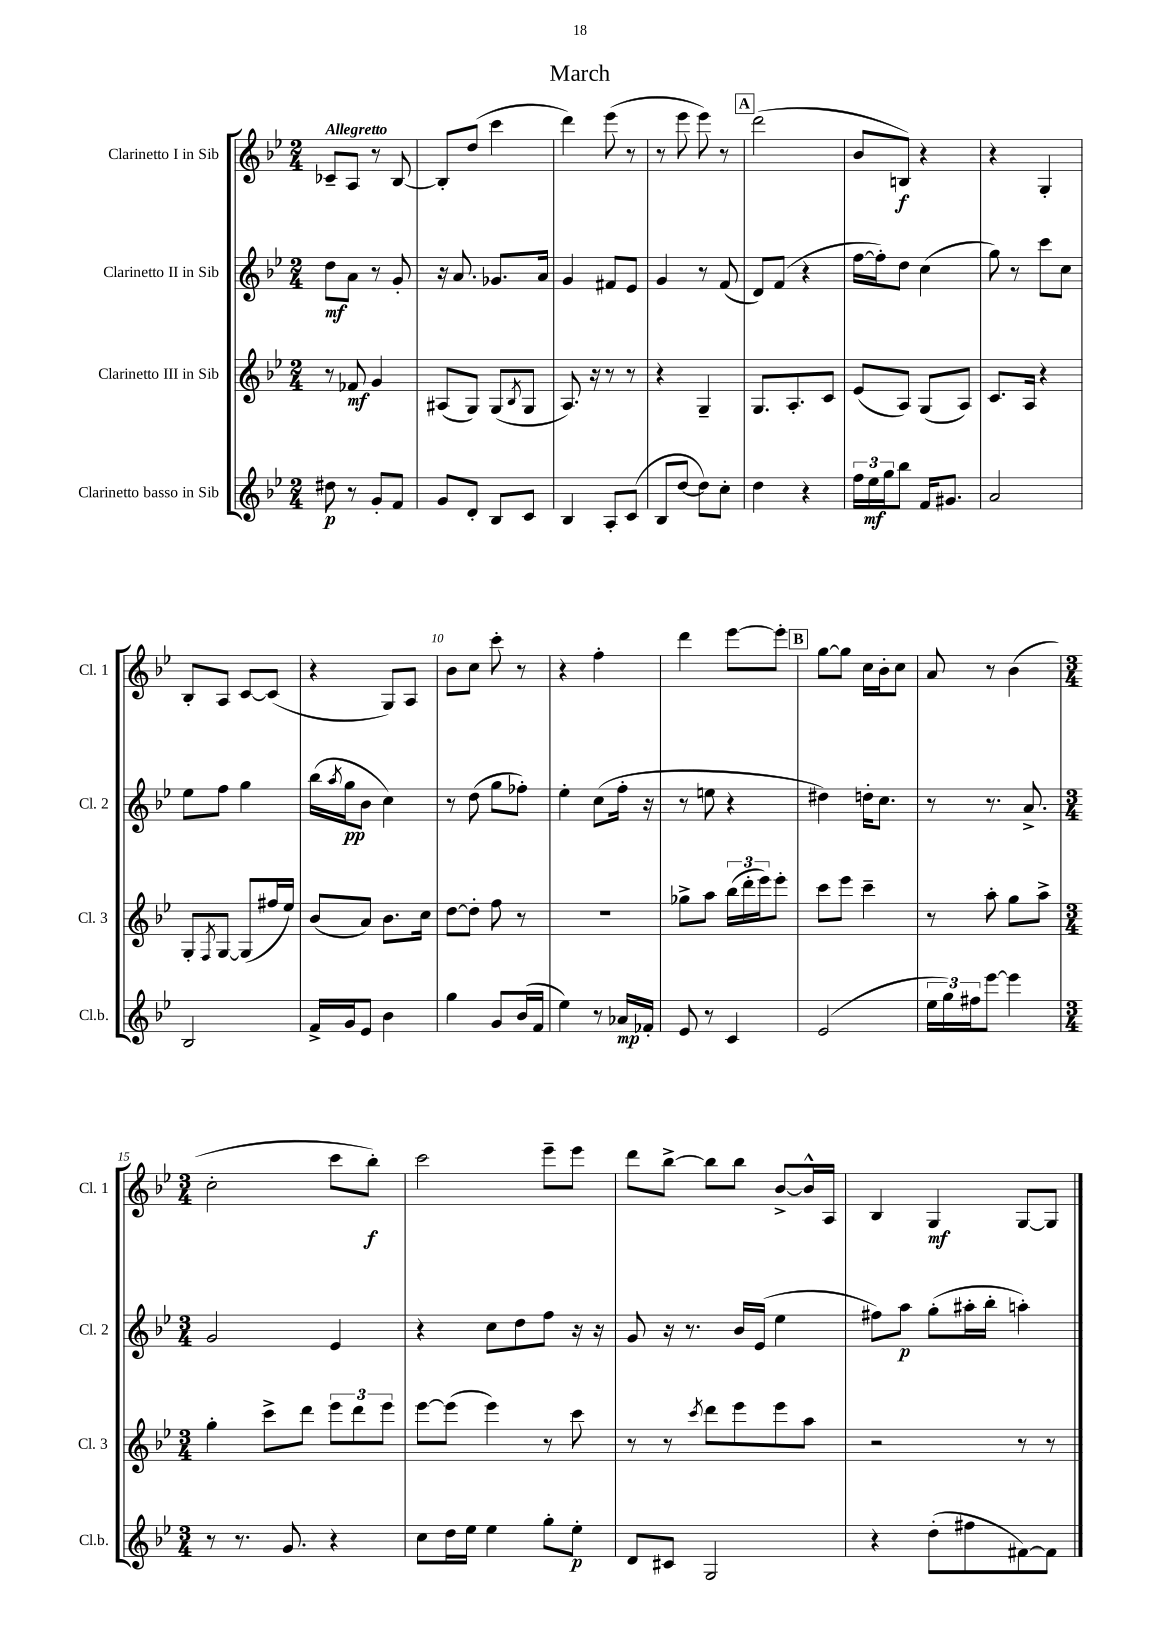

**kern	**dynam	**kern	**dynam	**kern	**dynam	**kern	**dynam
*part4	*part4	*part3	*part3	*part2	*part2	*part1	*part1
*staff4	*staff4	*staff3	*staff3	*staff2	*staff2	*staff1	*staff1
*I"Clarinetto basso in Sib	*	*I"Clarinetto III in Sib	*	*I"Clarinetto II in Sib	*	*I"Clarinetto I in Sib	*
*I'Cl.b.	*	*I'Cl. 3	*	*I'Cl. 2	*	*I'Cl. 1	*
*clefG2	*	*clefG2	*	*clefG2	*	*clefG2	*
*k[b-e-]	*	*k[b-e-]	*	*k[b-e-]	*	*k[b-e-]	*
*M2/4	*	*M2/4	*	*M2/4	*	*M2/4	*
=1	=1	=1	=1	=1	=1	=1	=1
!	!	!	!	!	!	!LO:TX:a:B:t=Allegretto	!
8dd#X\	p	8r	.	8dd\L	mf	8c-X~/L	.
8r	.	8f-X/	mf	8a\J	.	8A/J	.
8g'/L	.	4g/	.	8r	.	8r	.
8f/J	.	.	.	8g'/	.	[8B-/	.
=2	=2	=2	=2	=2	=2	=2	=2
8g/L	.	(8A#X/L	.	16r	.	8B-'/L]	.
.	.	.	.	8.a/	.	.	.
8d'/J	.	8G/J)	.	.	.	(8dd/J	.
8B-/L	.	(8G/L	.	8.g-X/L	.	4ccc\	.
.	.	8qB-/	.	.	.	.	.
8c/J	.	8G/J	.	.	.	.	.
.	.	.	.	16a/Jk	.	.	.
=3	=3	=3	=3	=3	=3	=3	=3
4B-/	.	8.A/)	.	4g/	.	4ddd\)	.
.	.	16r	.	.	.	.	.
8A'/L	.	8r	.	8f#X/L	.	(8eee-\	.
(8c/J	.	8r	.	8e-/J	.	8r	.
=4	=4	=4	=4	=4	=4	=4	=4
8B-/L	.	4r	.	4g/	.	8r	.
[8dd/J	.	.	.	.	.	8eee-\	.
8dd\L])	.	4G~/	.	8r	.	8eee-\)	.
8cc'\J	.	.	.	(8f/	.	8r	.
!!LO:REH:place=s1:t=A
=5	=5	=5	=5	=5	=5	=5	=5
4dd\	.	8.G/L	.	8d/L)	.	(2ddd\	.
.	.	.	.	(8f/J	.	.	.
.	.	8.A'/	.	.	.	.	.
4r	.	.	.	4r	.	.	.
.	.	8c/J	.	.	.	.	.
=6	=6	=6	=6	=6	=6	=6	=6
24ff\LL	.	(8e-/L	.	[16ff\LL	.	8b-/L	.
24ee-\	mf	.	.	.	.	.	.
.	.	.	.	16ff'\J])	.	.	.
24gg\J	.	.	.	.	.	.	.
8bb-\J	.	8A/J)	.	8dd\J	.	8Bn/J)	f
16f/KL	.	(8G/L	.	(4cc\	.	4r	.
8.g#X/J	.	.	.	.	.	.	.
.	.	8A/J)	.	.	.	.	.
=7	=7	=7	=7	=7	=7	=7	=7
2a/	.	8.c/L	.	8gg\)	.	4r	.
.	.	.	.	8r	.	.	.
.	.	16A/Jk	.	.	.	.	.
.	.	4r	.	8ccc\L	.	4G'/	.
.	.	.	.	8cc\J	.	.	.
!!LO:LB:g=z
=8	=8	=8	=8	=8	=8	=8	=8
2B-/	.	8G'/L	.	8ee-\L	.	8B-'/L	.
.	.	8qF/	.	.	.	.	.
.	.	[8G/J	.	8ff\J	.	8A/J	.
.	.	(8G/L]	.	4gg\	.	[8c/L	.
.	.	16ff#X/L	.	.	.	(8c/J]	.
.	.	16ee-/JJ)	.	.	.	.	.
=9	=9	=9	=9	=9	=9	=9	=9
16f^/LL	.	(8b-/L	.	(16bb-\LL	.	4r	.
.	.	.	.	8qaa/	.	.	.
16g/J	.	.	.	16gg\J	pp	.	.
8e-/J	.	8a/J)	.	8b-\J	.	.	.
4b-\	.	8.b-\L	.	4cc\)	.	8G/L)	.
.	.	.	.	.	.	8A/J	.
.	.	16cc\Jk	.	.	.	.	.
=10	=10	=10	=10	=10	=10	=10	=10
4gg\	.	[8dd\L	.	8r	.	8b-\L	.
.	.	8dd'\J]	.	(8dd\	.	8cc\J	.
8g/L	.	8ff\	.	8gg\L	.	8ccc'\	.
(16b-/L	.	8r	.	8ff-X'\J)	.	8r	.
16f/JJ	.	.	.	.	.	.	.
=11	=11	=11	=11	=11	=11	=11	=11
4ee-\)	.	2r	.	4ee-'\	.	4r	.
8r	.	.	.	(8cc\L	.	4ff'\	.
16a-X/LL	mp	.	.	16ff'\Jk	.	.	.
16f-X'/JJ	.	.	.	16r	.	.	.
=12	=12	=12	=12	=12	=12	=12	=12
8e-/	.	8gg-X^\L	.	8r	.	4ddd\	.
8r	.	8aa\J	.	8een\	.	.	.
4c/	.	(24bb-\LL	.	4r	.	[8eee-\L	.
.	.	24ddd'\	.	.	.	.	.
.	.	24eee-\J)	.	.	.	.	.
.	.	8eee-'\J	.	.	.	8eee-'\J]	.
!!LO:REH:place=s1:t=B
=13	=13	=13	=13	=13	=13	=13	=13
(2e-/	.	8ccc\L	.	4dd#X\)	.	[8gg\L	.
.	.	8eee-\J	.	.	.	8gg\J]	.
.	.	4ccc~\	.	16ddn'\KL	.	16cc\LL	.
.	.	.	.	8.cc\J	.	16b-'\J	.
.	.	.	.	.	.	8cc\J	.
=14	=14	=14	=14	=14	=14	=14	=14
24ee-\LL	.	8r	.	8r	.	8a/	.
24gg\)	.	.	.	.	.	.	.
24ff#X\J	.	.	.	.	.	.	.
[8eee-\J	.	8aa'\	.	8.r	.	8r	.
4eee-\]	.	8gg\L	.	.	.	(4b-\	.
.	.	.	.	8.a^/	.	.	.
.	.	8aa^\J	.	.	.	.	.
!!LO:LB:g=z
=15	=15	=15	=15	=15	=15	=15	=15
*M3/4	*	*M3/4	*	*M3/4	*	*M3/4	*
8r	.	4gg'\	.	2g/	.	2cc'\	.
8.r	.	.	.	.	.	.	.
.	.	8ccc^\L	.	.	.	.	.
8.g/	.	.	.	.	.	.	.
.	.	8ddd\J	.	.	.	.	.
4r	.	12eee-\L	.	4e-/	.	8ccc\L	.
.	.	12ddd\	.	.	.	.	.
.	.	.	.	.	.	8bb-'\J)	f
.	.	12eee-\J	.	.	.	.	.
=16	=16	=16	=16	=16	=16	=16	=16
8cc\L	.	[8eee-\L	.	4r	.	2ccc\	.
16dd\L	.	(8eee-\J]	.	.	.	.	.
16ee-\JJ	.	.	.	.	.	.	.
4ee-\	.	4eee-\)	.	8cc\L	.	.	.
.	.	.	.	8dd\	.	.	.
8gg'\L	.	8r	.	8ff\J	.	8eee-~\L	.
8ee-'\J	p	8ccc\	.	16r	.	8eee-\J	.
.	.	.	.	16r	.	.	.
=17	=17	=17	=17	=17	=17	=17	=17
8d/L	.	8r	.	8g/	.	8ddd\L	.
8c#X/J	.	8r	.	16r	.	[8bb-^\J	.
.	.	.	.	8.r	.	.	.
.	.	8qccc/	.	.	.	.	.
2G/	.	8ddd\L	.	.	.	8bb-\L]	.
.	.	8eee-\	.	16b-/LL	.	8bb-\J	.
.	.	.	.	(16e-/JJ	.	.	.
.	.	8eee-\	.	4ee-\	.	[8b-^/L	.
.	.	8aa\J	.	.	.	16b-^^/L]	.
.	.	.	.	.	.	16A/JJ	.
=18	=18	=18	=18	=18	=18	=18	=18
4r	.	2r	.	8ff#X\L)	.	4B-/	.
.	.	.	.	8aa\J	p	.	.
(8dd'\L	.	.	.	(8gg'\L	.	4G/	mf
8ff#X\	.	.	.	16aa#X'\L	.	.	.
.	.	.	.	16bb-'\JJ	.	.	.
[8f#X\)	.	8r	.	4aan'\)	.	[8G/L	.
8f#\J]	.	8r	.	.	.	8G/J]	.
==	==	==	==	==	==	==	==
*-	*-	*-	*-	*-	*-	*-	*-
